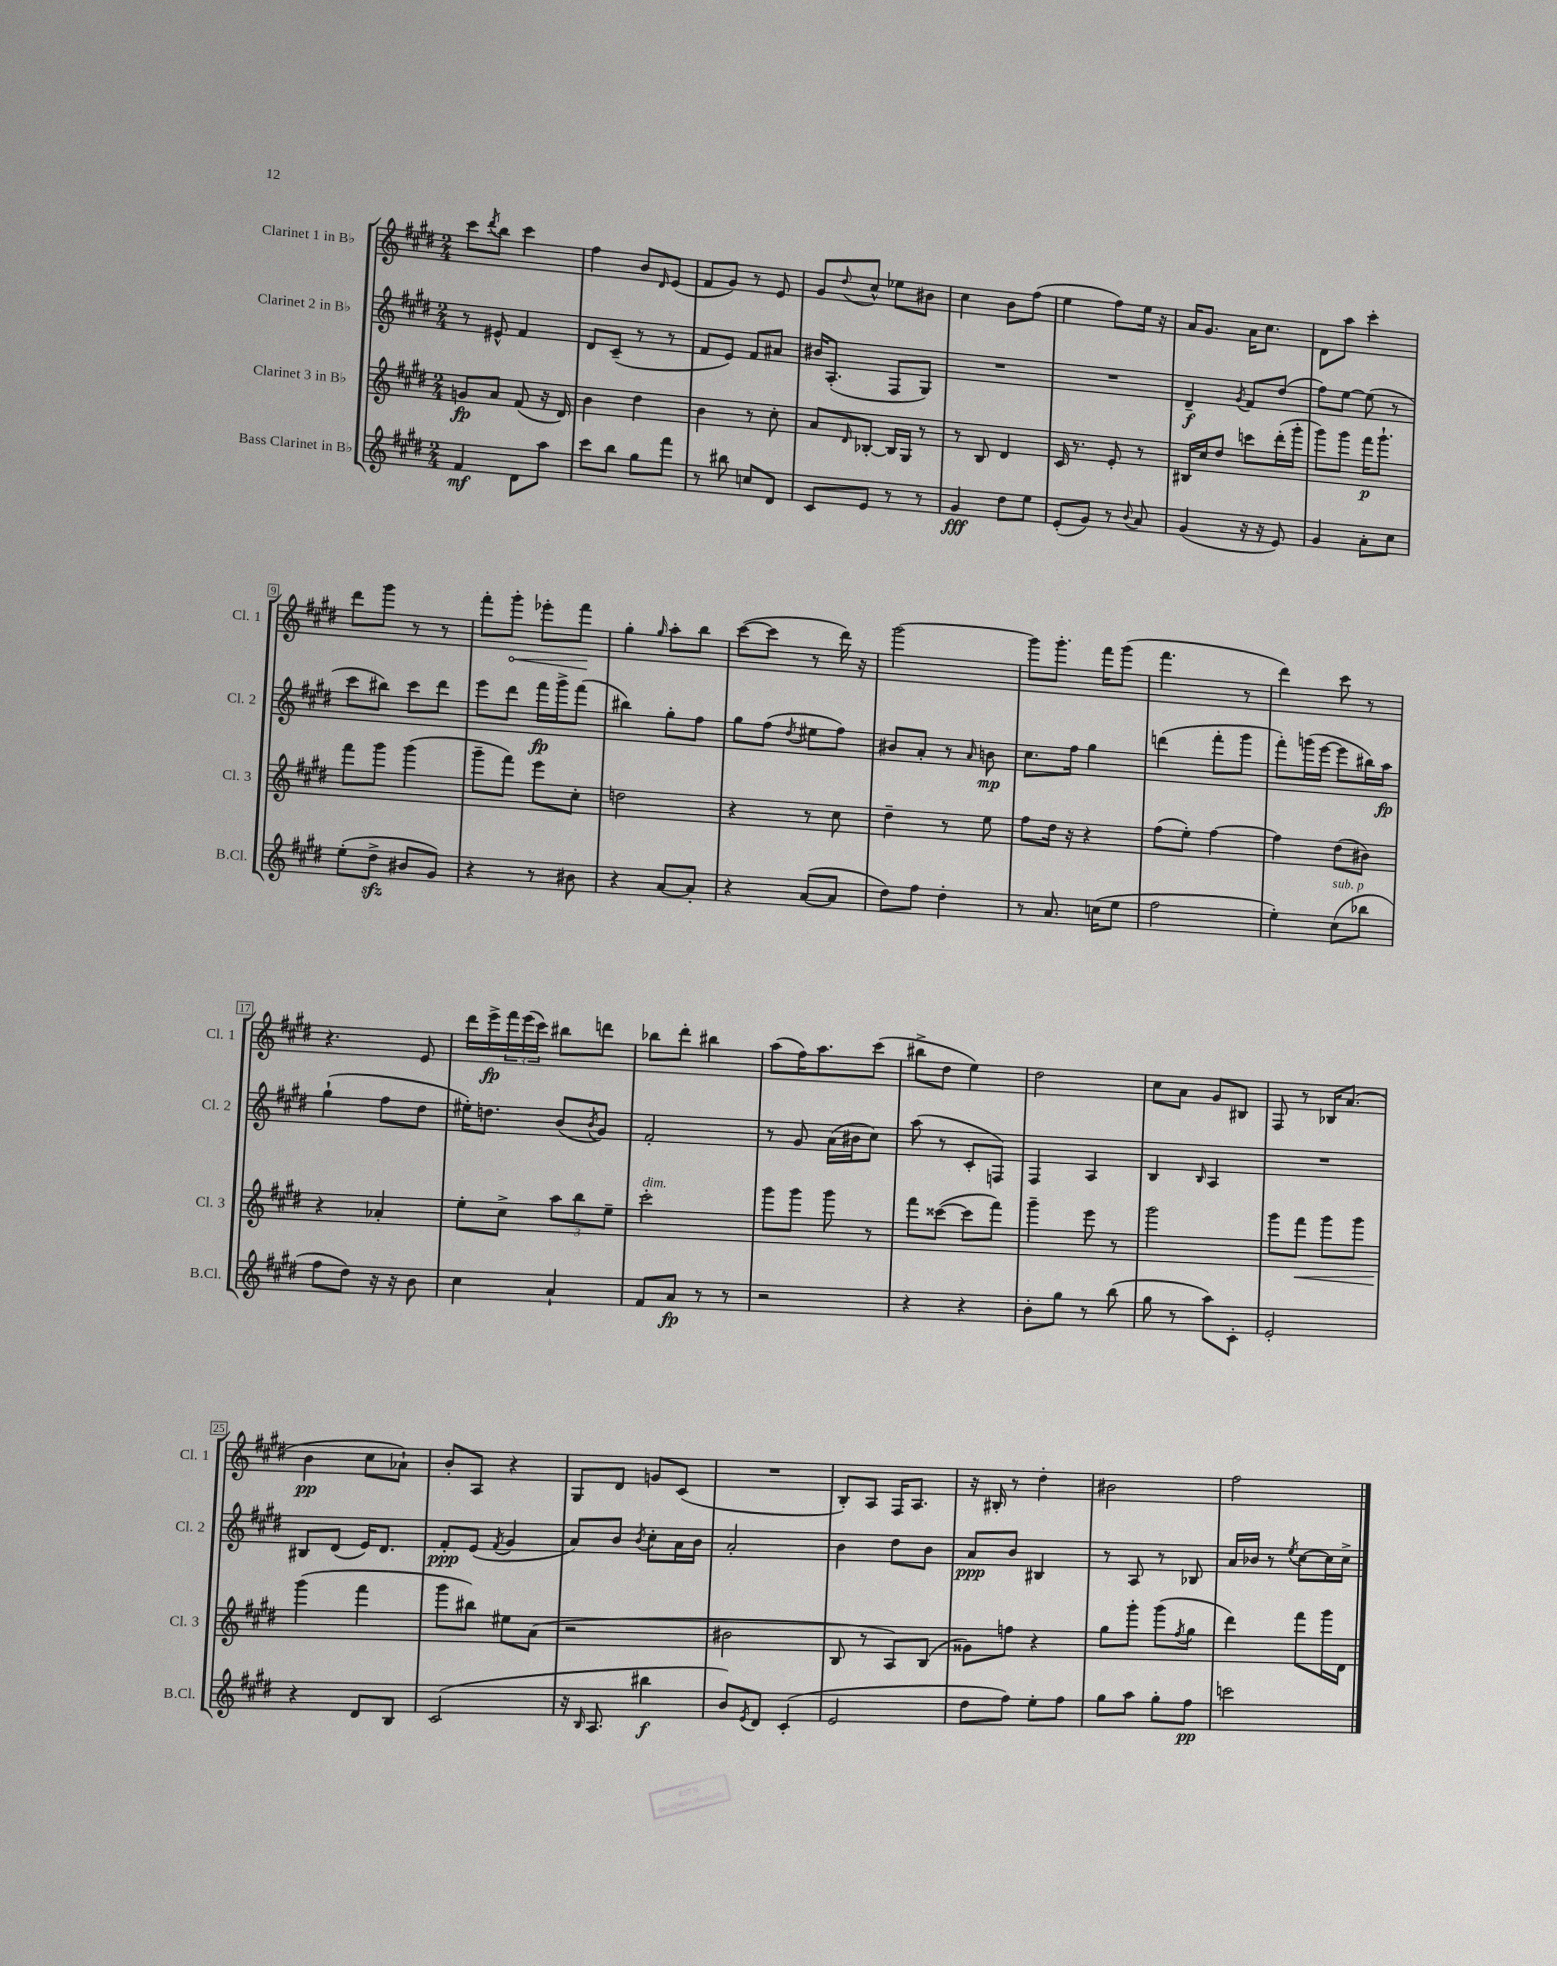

**kern	**dynam	**kern	**dynam	**kern	**dynam	**kern	**dynam
*part4	*part4	*part3	*part3	*part2	*part2	*part1	*part1
*staff4	*staff4	*staff3	*staff3	*staff2	*staff2	*staff1	*staff1
*I"Bass Clarinet in B♭	*	*I"Clarinet 3 in B♭	*	*I"Clarinet 2 in B♭	*	*I"Clarinet 1 in B♭	*
*I'B.Cl.	*	*I'Cl. 3	*	*I'Cl. 2	*	*I'Cl. 1	*
*clefG2	*	*clefG2	*	*clefG2	*	*clefG2	*
*k[f#c#g#d#]	*	*k[f#c#g#d#]	*	*k[f#c#g#d#]	*	*k[f#c#g#d#]	*
*M2/4	*	*M2/4	*	*M2/4	*	*M2/4	*
=1	=1	=1	=1	=1	=1	=1	=1
4f#/	mf	8gn/L	fp	8r	.	8ccc#\L	.
.	.	.	.	.	.	8qddd#/	.
.	.	8a/J	.	8e#X^^/	.	8bb\J	.
8d#\L	.	(8f#/	.	4f#/	.	4ccc#\	.
8aa\J	.	16r	.	.	.	.	.
.	.	16d#/)	.	.	.	.	.
=2	=2	=2	=2	=2	=2	=2	=2
8ccc#\L	.	4b\	.	8d#/L	.	4ff#\	.
8bb\J	.	.	.	(8c#~/J	.	.	.
8gg#\L	.	4dd#\	.	8r	.	8b/L	.
.	.	.	.	.	.	16qqd#/	.
8fff#\J	.	.	.	8r	.	(8e/J	.
=3	=3	=3	=3	=3	=3	=3	=3
8r	.	4b\	.	8f#/L	.	8f#/L	.
8bb#X\	.	.	.	8e/J)	.	8g#/J)	.
8ccn/L	.	8r	.	8f#/L	.	8r	.
8d#/J	.	8cc#'\	.	8a#X/J	.	8e/	.
=4	=4	=4	=4	=4	=4	=4	=4
8c#/L	.	8a/L	.	16b#X/KL	.	8g#/L	.
.	.	.	.	(8.A'/J	.	.	.
.	.	16qqd#/	.	.	.	8qqdd#/	.
8e/J	.	[8B-X'/J	.	.	.	8cc#^^/J	.
8r	.	16B-/LL]	.	8F#/L	.	8ee-X\L	.
.	.	16G#/JJ	.	.	.	.	.
8r	.	8r	.	8G#/J)	.	8b#X\J	.
=5	=5	=5	=5	=5	=5	=5	=5
4g#/	fff	8r	.	2r	.	4cc#\	.
.	.	8B/	.	.	.	.	.
8dd#\L	.	4d#/	.	.	.	8b\L	.
8ee\J	.	.	.	.	.	(8ff#\J	.
=6	=6	=6	=6	=6	=6	=6	=6
(8e'/L	.	16c#/	.	2r	.	4ee\	.
.	.	8.r	.	.	.	.	.
8g#/J)	.	.	.	.	.	.	.
8r	.	8e'/	.	.	.	8ff#\L)	.
8qqb/	.	.	.	.	.	.	.
8a/	.	8r	.	.	.	16ee\Jk	.
.	.	.	.	.	.	16r	.
=7	=7	=7	=7	=7	=7	=7	=7
(4g#/	.	16B#X/LL	.	4d#~/	f	16a/KL	.
.	.	16cc#/J	.	.	.	8.g#/J	.
.	.	8dd#/J	.	.	.	.	.
.	.	.	.	8qg#/	.	.	.
16r	.	8cccn\L	.	8f#/L	.	16a\KL	.
16r	.	.	.	.	.	8.cc#\J	.
8e/)	.	(16ddd#'\L	.	(8dd#/J	.	.	.
.	.	16ggg#'\JJ	.	.	.	.	.
=8	=8	=8	=8	=8	=8	=8	=8
4g#/	.	8ggg#\L)	.	8ff#\L)	.	8d#\L	.
.	.	8ggg#\J	.	[8ee\J	.	8aa\J	.
8a'\L	.	16fff#\KL	p	(8ee\]	.	4ccc#'\	.
.	.	8.ggg#`\J	.	.	.	.	.
8cc#\J	.	.	.	8r	.	.	.
!!LO:LB:g=z
=9	=9	=9	=9	=9	=9	=9	=9
(8ee'\L	.	8fff#\L	.	8ccc#\L	.	8ddd#\L	.
8dd#zz^\J	.	8ggg#\J	.	8bb#X\J)	.	8ggg#\J	.
8b#X/L	.	(4ggg#\	.	8ccc#\L	.	8r	.
8g#/J)	.	.	.	8ddd#\J	.	8r	.
=10	=10	=10	=10	=10	=10	=10	=10
4r	.	8ggg#~\L	.	8eee\L	.	8fff#'\L	.
!	!	!	!	!	!	!	!LO:HP:b
.	.	8fff#\J)	.	8ddd#\J	.	8ggg#'\J	<
8r	.	8eee\L	.	16fff#\LL	fp	8eee-X'\L	.
.	.	.	.	16ggg#^\J	.	.	.
8b#X\	.	8cc#'\J	.	(8fff#\J	.	8fff#\J	.
.	.	.	.	.	.	.	[
=11	=11	=11	=11	=11	=11	=11	=11
4r	.	2ddn\	.	4bb#X\)	.	4gg#'\	.
.	.	.	.	.	.	16qqgg#/	.
[8a/L	.	.	.	8gg#'\L	.	8aa'\L	.
8a'/J]	.	.	.	8ff#\J	.	8bb\J	.
=12	=12	=12	=12	=12	=12	=12	=12
4r	.	4r	.	8gg#\L	.	([8ccc#\L	.
.	.	.	.	(8ff#\J	.	8ccc#\J]	.
.	.	.	.	8qdd#/	.	.	.
([8a/L	.	8r	.	8ee#X\L	.	8r	.
8a/J]	.	8cc#\	.	8ff#\J)	.	16ddd#\)	.
.	.	.	.	.	.	16r	.
=13	=13	=13	=13	=13	=13	=13	=13
8dd#\L)	.	4dd#~\	.	8b#X/L	.	[2ggg#\	.
8ff#\J	.	.	.	8a'/J	.	.	.
4dd#'\	.	8r	.	8r	.	.	.
.	.	.	.	16qqa/	.	.	.
.	.	8ee\	.	8bn\	mp	.	.
=14	=14	=14	=14	=14	=14	=14	=14
8r	.	8ff#\L	.	8.cc#\L	.	8ggg#\L]	.
8.a/	.	16dd#\Jk	.	.	.	8.ggg#'\J	.
.	.	16r	.	16ff#\Jk	.	.	.
.	.	4r	.	4gg#\	.	.	.
(16ccn\KL	.	.	.	.	.	16fff#\KL	.
8ee\J	.	.	.	.	.	(8ggg#\J	.
=15	=15	=15	=15	=15	=15	=15	=15
2ff#\	.	(8ff#\L	.	(4dddn\	.	4.fff#\	.
.	.	8ee'\J)	.	.	.	.	.
.	.	[4ff#\	.	8fff#'\L	.	.	.
.	.	.	.	8ggg#\J	.	8r	.
=16	=16	=16	=16	=16	=16	=16	=16
4ee'\)	.	4ff#\]	.	8fff#'\L)	.	4ddd#\)	.
.	.	.	.	(16gggn\L	.	.	.
.	.	.	.	[16eee\JJ	.	.	.
!LO:TX:a:i:t=sub. p	!	!	!	!	!	!	!
(8cc#\L	.	(8dd#\L	.	8eee\L]	.	8ccc#\	.
8bb-X\J	.	8b#X\J)	.	16bb#X\L)	.	8r	.
.	.	.	.	16aa\JJ	fp	.	.
!!LO:LB:g=z
=17	=17	=17	=17	=17	=17	=17	=17
8ff#\L	.	4r	.	(4gg#`\	.	4.r	.
8dd#\J)	.	.	.	.	.	.	.
16r	.	4a-X'/	.	8ff#\L	.	.	.
16r	.	.	.	.	.	.	.
8b\	.	.	.	8dd#\J	.	8e/	.
=18	=18	=18	=18	=18	=18	=18	=18
4cc#\	.	8ee'\L	.	16ee#X'\KL)	.	16ddd#\LL	.
.	.	.	.	8.ddn\J	.	16eee^\	fp
.	.	8cc#^\J	.	.	.	24fff#\	.
.	.	.	.	.	.	(24eee\	.
.	.	.	.	.	.	24ccc#\JJ)	.
4a`/	.	12aa\L	.	(8b/L	.	8bb#X\L	.
.	.	12bb\	.	.	.	.	.
.	.	.	.	8qb/	.	.	.
.	.	.	.	8g#/J)	.	8dddn\J	.
.	.	12ee~\J	.	.	.	.	.
=19	=19	=19	=19	=19	=19	=19	=19
!	!	!LO:TX:a:i:t=dim.	!	!	!	!	!
8f#/L	.	2ccc#'\	.	2f#'/	.	8bb-X\L	.
8a/J	fp	.	.	.	.	8ddd#'\J	.
8r	.	.	.	.	.	4bb#X\	.
8r	.	.	.	.	.	.	.
=20	=20	=20	=20	=20	=20	=20	=20
2r	.	8ggg#\L	.	8r	.	(8aa\L	.
.	.	8ggg#\J	.	8g#/	.	16ff#\K)	.
.	.	.	.	.	.	8.aa\	.
.	.	8ggg#\	.	(16a\LL	.	.	.
.	.	.	.	16b#X\J	.	.	.
.	.	8r	.	8cc#\J)	.	(8ccc#\J	.
=21	=21	=21	=21	=21	=21	=21	=21
4r	.	8fff#\L	.	(8aa\	.	8bb#X^\L	.
.	.	([8ccc##X\J	.	8r	.	8dd#\J	.
4r	.	8ccc##\L]	.	8c#'/L	.	4ee\)	.
.	.	8fff#\J)	.	8Fn/J)	.	.	.
=22	=22	=22	=22	=22	=22	=22	=22
8b'\L	.	4ggg#~\	.	4F#/	.	2dd#\	.
8gg#\J	.	.	.	.	.	.	.
8r	.	8eee\	.	4A/	.	.	.
(8bb\	.	8r	.	.	.	.	.
=23	=23	=23	=23	=23	=23	=23	=23
8gg#\	.	2ggg#\	.	4B/	.	8cc#\L	.
8r	.	.	.	.	.	8a\J	.
.	.	.	.	16qqB/	.	.	.
8aa\L)	.	.	.	4A/	.	8g#/L	.
8c#'\J	.	.	.	.	.	8B#X/J	.
=24	=24	=24	=24	=24	=24	=24	=24
2e'/	.	8ggg#\L	.	2r	.	8F#/	.
!	!	!	!LO:HP:b	!	!	!	!
.	.	8fff#\J	<	.	.	8r	.
.	.	8ggg#\L	.	.	.	16B-X/KL	.
.	.	.	.	.	.	(8.a/J	.
.	.	8ggg#\J	.	.	.	.	.
!!LO:LB:g=z
=25	=25	=25	=25	=25	=25	=25	=25
4r	.	(4ggg#\	.	8B#X/L	.	4b\	pp
.	.	.	.	(8d#/J	.	.	.
8d#/L	.	4fff#\	[	16e/KL)	.	8cc#\L	.
.	.	.	.	8.d#/J	.	.	.
8B/J	.	.	.	.	.	8a-X`\J)	.
=26	=26	=26	=26	=26	=26	=26	=26
(2c#/	.	8ggg#\L	.	8f#'/L	ppp	8b'/L	.
.	.	8bb#X\J)	.	(8e/J	.	8A/J	.
.	.	.	.	8qf#/	.	.	.
.	.	8ee#X\L	.	4g#/	.	4r	.
.	.	(8a\J	.	.	.	.	.
=27	=27	=27	=27	=27	=27	=27	=27
16r	.	2r	.	8a/L)	.	8G#/L	.
16qqB/	.	.	.	.	.	.	.
8.A/	.	.	.	.	.	.	.
.	.	.	.	8b/J	.	8d#/J	.
.	.	.	.	8qb/	.	.	.
4bb#X\	f	.	.	8cc#'\L	.	8gn/L	.
.	.	.	.	16a\L	.	(8c#/J	.
.	.	.	.	16b\JJ	.	.	.
=28	=28	=28	=28	=28	=28	=28	=28
8b/L)	.	2b#X\	.	2a'/	.	2r	.
8qe/	.	.	.	.	.	.	.
8d#/J	.	.	.	.	.	.	.
(4c#'/	.	.	.	.	.	.	.
=29	=29	=29	=29	=29	=29	=29	=29
2e/	.	8B/	.	4b\	.	8B'/L)	.
.	.	8r	.	.	.	8A/J	.
.	.	8A/L)	.	8dd#\L	.	16F#/KL	.
.	.	.	.	.	.	8.A/J	.
.	.	(8B/J	.	8b\J	.	.	.
=30	=30	=30	=30	=30	=30	=30	=30
8dd#\L	.	8g##X\L)	.	8a/L	ppp	16r	.
.	.	.	.	.	.	16B#X'/	.
8ff#\J)	.	8ffn\J	.	8b/J	.	8r	.
8ee'\L	.	4r	.	4B#X/	.	4dd#'\	.
8ff#\J	.	.	.	.	.	.	.
=31	=31	=31	=31	=31	=31	=31	=31
8gg#\L	.	8gg#\L	.	8r	.	2b#X\	.
8aa\J	.	8ggg#'\J	.	8A/	.	.	.
8gg#'\L	.	(8ggg#\L	.	8r	.	.	.
.	.	8qff#/	.	.	.	.	.
8ff#\J	pp	8gg#\J	.	8B-X/	.	.	.
=32	=32	=32	=32	=32	=32	=32	=32
2cccn\	.	4ddd#\)	.	16a/LL	.	2ff#\	.
.	.	.	.	16b-X/JJ	.	.	.
.	.	.	.	8r	.	.	.
.	.	.	.	8qee/	.	.	.
.	.	8fff#\L	.	[8cc#\L	.	.	.
.	.	16ggg#\L	.	16cc#\L]	.	.	.
.	.	16d#\JJ	.	16cc#^\JJ	.	.	.
==	==	==	==	==	==	==	==
*-	*-	*-	*-	*-	*-	*-	*-
